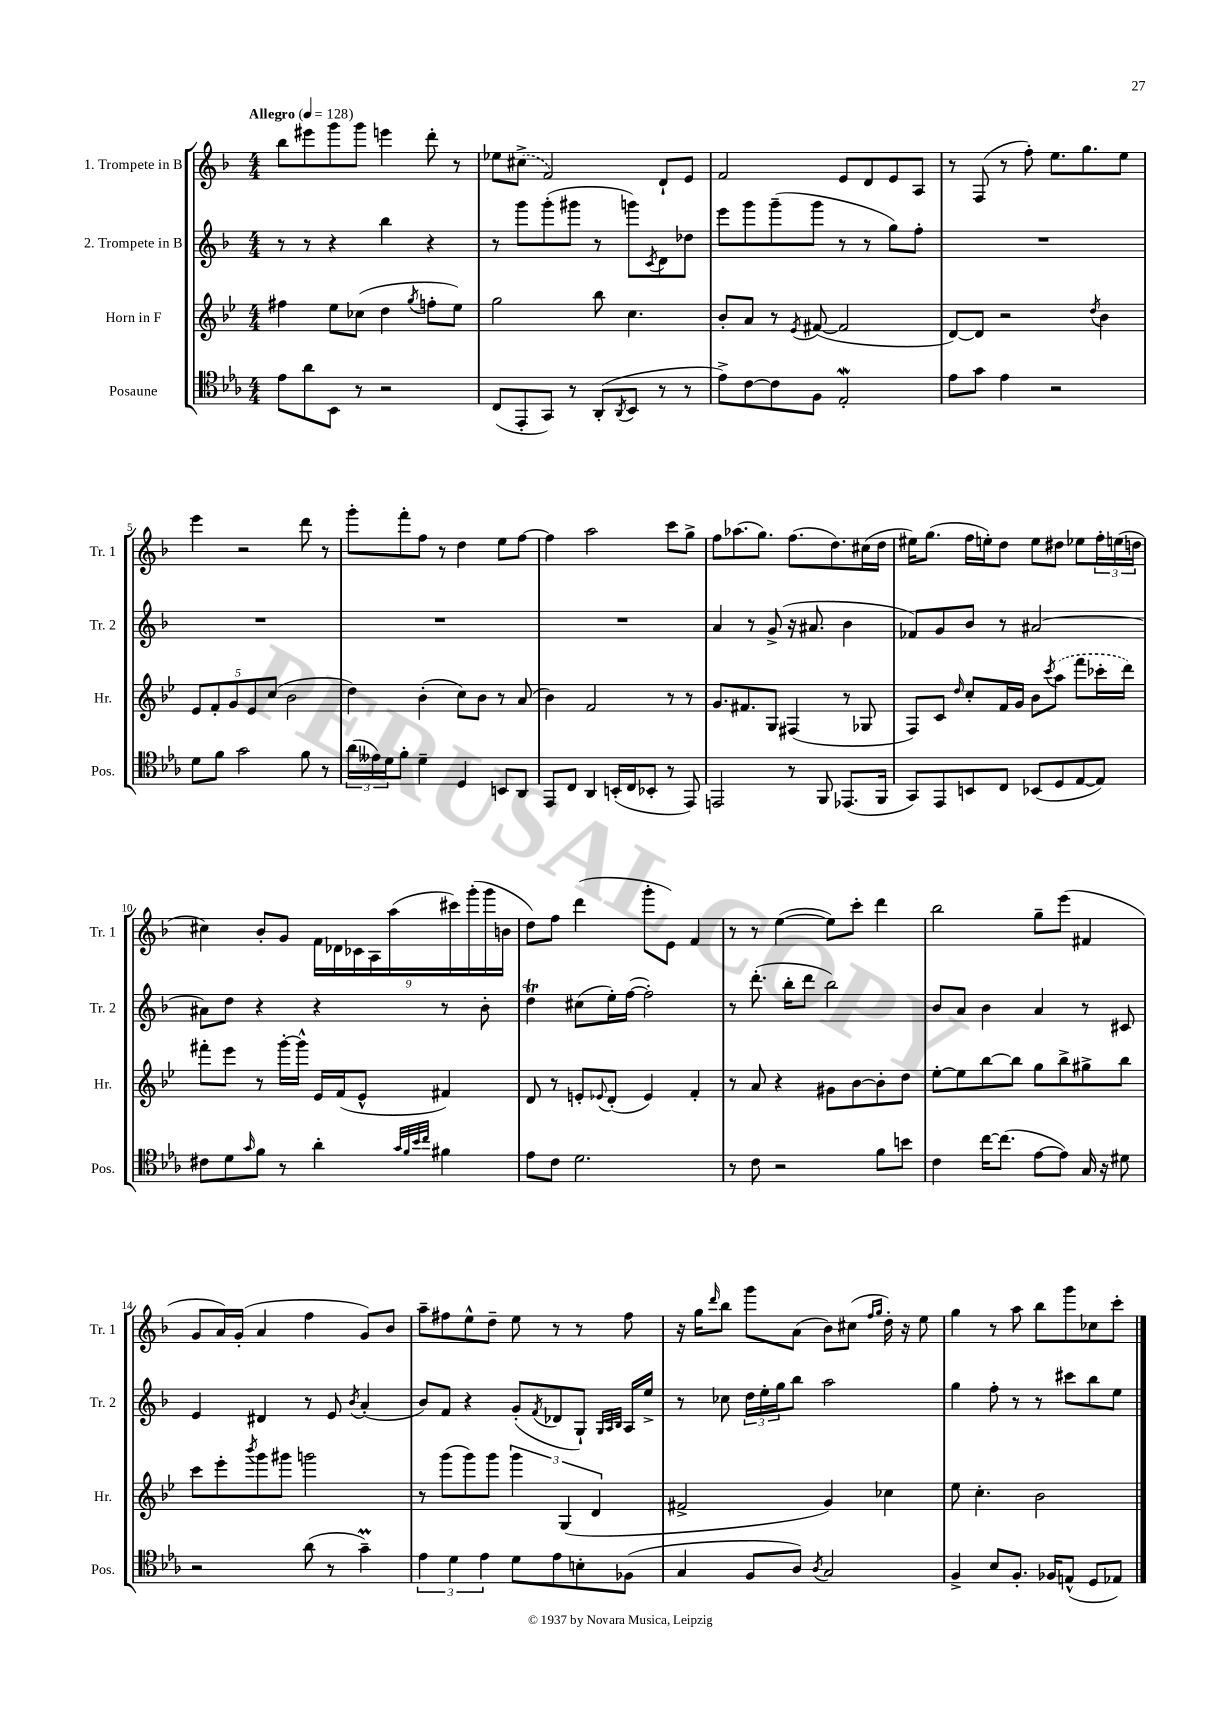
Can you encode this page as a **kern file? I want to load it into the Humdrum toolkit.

**kern	**kern	**kern	**kern
*staff4	*staff3	*staff2	*staff1
*clefC4	*clefG2	*clefG2	*clefG2
*k[b-e-a-]	*k[b-e-]	*k[b-]	*k[b-]
*M4/4	*M4/4	*M4/4	*M4/4
*MM128	*MM128	*MM128	*MM128
8e-\L	4ff#\	8r	8bb-\L
8a-\	.	8r	8eee#\
8BB-\J	8ee-\L	4r	8ggg\
8r	(8cc-\J	.	8ggg\J
2r	4dd\	4bb-\	4eee\
.	8qgg/	.	.
.	8ff'\L	4r	8ddd'\
.	8ee-\J)	.	8r
=	=	=	=
(8C/L	2gg\	8r	8ee-\L
8EE-'/	.	8ggg\L	(8cc#^\J
8GG/J)	.	(8ggg'\	2f/)
8r	.	8ggg#\J	.
(8AA-'/L	8bb-\	8r	.
8qAA-/	.	.	.
8BB-/J	4.cc\	8ggg\L)	.
.	.	8qc/	.
8r	.	8d\	8d`/L
8r	.	8dd-\J	8e/J
=	=	=	=
8e-^\L)	8b-'/L	8eee\L	2f/
[8c\	8a/J	8ggg\	.
8c\]	8r	(8ggg~\	.
.	8qe-/	.	.
8F\J	([8f#/	8ggg\J	.
2E-'/	2f#/]	8r	8e/L
.	.	8r	8d/
.	.	8gg\L)	8e/
.	.	8ff'\J	8A/J
=	=	=	=
8e-\L	[8d/L)	1r	8r
8g\J	8d/]J	.	(8F/
4e-\	2r	.	8r
.	.	.	8ff'\)
2r	.	.	8.ee\L
.	.	.	8.gg\
.	8qdd/	.	.
.	4b-\	.	.
.	.	.	8ee\J
=	=	=	=
8d\L	10e-/L	1r	4eee\
.	10f'/	.	.
8f\J	.	.	.
.	10g/	.	.
2g\	.	.	2r
.	10e-/	.	.
.	(10cc/J	.	.
.	2b-\	.	.
8f\	.	.	8ddd\
8r	.	.	8r
=	=	=	=
(24a-\LL	4dd\)	1r	8ggg'\L
24e--\)	.	.	.
24d\J	.	.	.
8f'\J	.	.	8fff'\
4d~\	(4b-'\	.	8ff\J
.	.	.	8r
4D/	8cc\L)	.	4dd\
.	8b-\J	.	.
8BB/L	8r	.	8ee\L
8AA-/J	(8a/	.	[8ff\J
=	=	=	=
8EE-/L	4b-\)	1r	4ff\]
8C/J	.	.	.
4AA-/	2f/	.	2aa\
(16BB'/LL	.	.	.
16C/J	.	.	.
8BB-'/J	.	.	.
8r	8r	.	8ccc\L
8EE-/)	8r	.	8gg^\J
=	=	=	=
2EE/	8.g/L	4a/	8ff\L
.	.	.	(8.aa-\
.	8.f#/	.	.
.	.	8r	.
.	.	.	8.gg\J)
.	8G/J	(8g^/	.
8r	(4F#/	16r	(8.ff\L
.	.	8.a#/	.
8FF/	.	.	.
.	.	.	8.dd\)
(8.EE-/L	8r	4b-\	.
.	8G-/	.	(16cc#\L
16FF/Jk	.	.	16dd\JJ
=	=	=	=
8GG/L)	8F/L)	8f-/L)	16ee#\LK)
.	.	.	(8.gg\J
8EE-/	8c/J	8g/	.
.	16qqdd/	.	.
8BB/	8cc'/L	8b-/J	16ff\LL
.	.	.	16ee'\J)
8C/J	16f/L	8r	8dd\J
.	16g/JJ	.	.
(8BB-/L	8b-\L	[2a#/	8ee\L
.	8qccc/	.	.
8D/	(8aa\J	.	8dd#\J
[8E-/	8fff\L	.	8ee-\L
8E-/]J)	16ccc-'\L	.	24ff'\L
.	.	.	(24ee\
.	16ddd\JJ)	.	.
.	.	.	24dd\JJ
=	=	=	=
8c#\L	8fff#'\L	8a#\]L	4cc#\)
8d\	8eee-\J	8dd\J	.
16qqg/	.	.	.
8f\J	8r	4r	8b-'/L
8r	[16ggg'\LL	.	8g/J
.	16ggg^^\]JJ	.	.
4a-'\	16e-/LL	4r	18f\LL
.	.	.	18d-\
.	(16f/J	.	.
.	.	.	18c-\
.	8e-^^/J	.	.
.	.	.	18A\
.	.	.	(18aa\
32qqg/LLL	.	.	.
32qqf/	.	.	.
32qqb-/	.	.	.
32qqcc/JJJ	.	.	.
4f#\	4f#/)	8r	.
.	.	.	18ccc#\)
.	.	.	(18ggg'\
.	.	8b-'\	.
.	.	.	18ggg\
.	.	.	18b\JJ
=	=	=	=
8e-\L	8d/	4dd\	8dd\L)
8c\J	8r	.	8ff\J
2.d\	8e'/L	(8cc#\L	(4ddd\
.	8qqe-/	.	.
.	(8d'/J	16ee'\L)	.
.	.	([16ff\JJ	.
.	4e-/)	2ff'\])	8ggg'\L
.	.	.	8e\J)
.	4f'/	.	4f/
=	=	=	=
8r	8r	8r	8r
8c\	8a/	(8.ddd'\	8r
2r	4r	.	([4ee\
.	.	16bb-'\LK	.
.	.	8ddd\J	.
.	8g#\L	2bb-\)	8ee\]L)
.	[8b-\	.	8ccc'\J
8f\L	8b-'\]	.	4ddd\
8b\J	8dd\J	.	.
=	=	=	=
4c\	[8ee-'\L	8b-/L	2bb-\
.	8ee-\]	8a/J	.
[16cc\LK	[8bb-\	4b-\	.
(8.cc\]J	.	.	.
.	8bb-\]J	.	.
[8e-\L	8gg\L	4a/	8gg~\L
8e-\]J)	8bb-^\	.	(8eee\J
16G/	8gg#^\	8r	4f#/
16r	.	.	.
8d#\	8bb-\J	8c#/	.
=	=	=	=
2r	8ccc\L	4e/	8g/L
.	8eee-'\	.	16a/L)
.	.	.	(16g'/JJ
.	8qbbb-/	.	.
.	8ggg\	4d#/	4a/
.	8ggg#\J	.	.
(8a-\	2ggg\	8r	4ff\
8r	.	8e/	.
.	.	8qb-/	.
4g~\)	.	(4a'/	8g/L)
.	.	.	8b-/J
=	=	=	=
6e-\	8r	8b-/L)	8aa~\L
.	(8ggg\L	8f/J	8ff#\
6d\	.	.	.
.	8ggg\)	4r	8ee^^\
6e-\	.	.	.
.	8ggg\J	.	8dd~\J
8d\L	6ggg\	(8g'/L	8ee\
.	.	8qf/	.
8e-\	.	8d-/	8r
.	(6G/	.	.
8B'\	.	8G`/J)	8r
.	6d/	.	.
.	.	32qqG/LLL	.
.	.	32qqA/	.
.	.	32qqB-/JJJ	.
(8F-\J	.	16A/LL	8ff#\
.	.	16ee^/JJ	.
=	=	=	=
4G/	2f#^/	8r	16r
.	.	.	16gg\LK
.	.	.	16qqddd/
.	.	8cc-\	8bb-\J
8F/L	.	24dd\LL	8ggg\L
.	.	24ee'\	.
.	.	24gg\J	.
8A-/J)	.	8bb-\J	(8a\J
8qA-/	.	.	.
2G/	4g/)	2aa\	8b-\L)
.	.	.	(8cc#\J
.	.	.	16qqff/LL
.	.	.	16qqgg/JJ
.	4cc-\	.	16dd'\)
.	.	.	16r
.	.	.	8ee\
=	=	=	=
4F^/	8ee-\	4gg\	4gg\
.	4.cc'\	.	.
8B-/L	.	8ff'\	8r
8.F'/J	.	8r	8aa\
.	2b-\	8r	8bb-\L
16F-/LK	.	.	.
(8E^^/J	.	8ccc#\L	8ggg\
8D/L	.	8bb-\	8cc-\
8E-/J)	.	8ee\J	8ccc'\J
==	==	==	==
*-	*-	*-	*-
